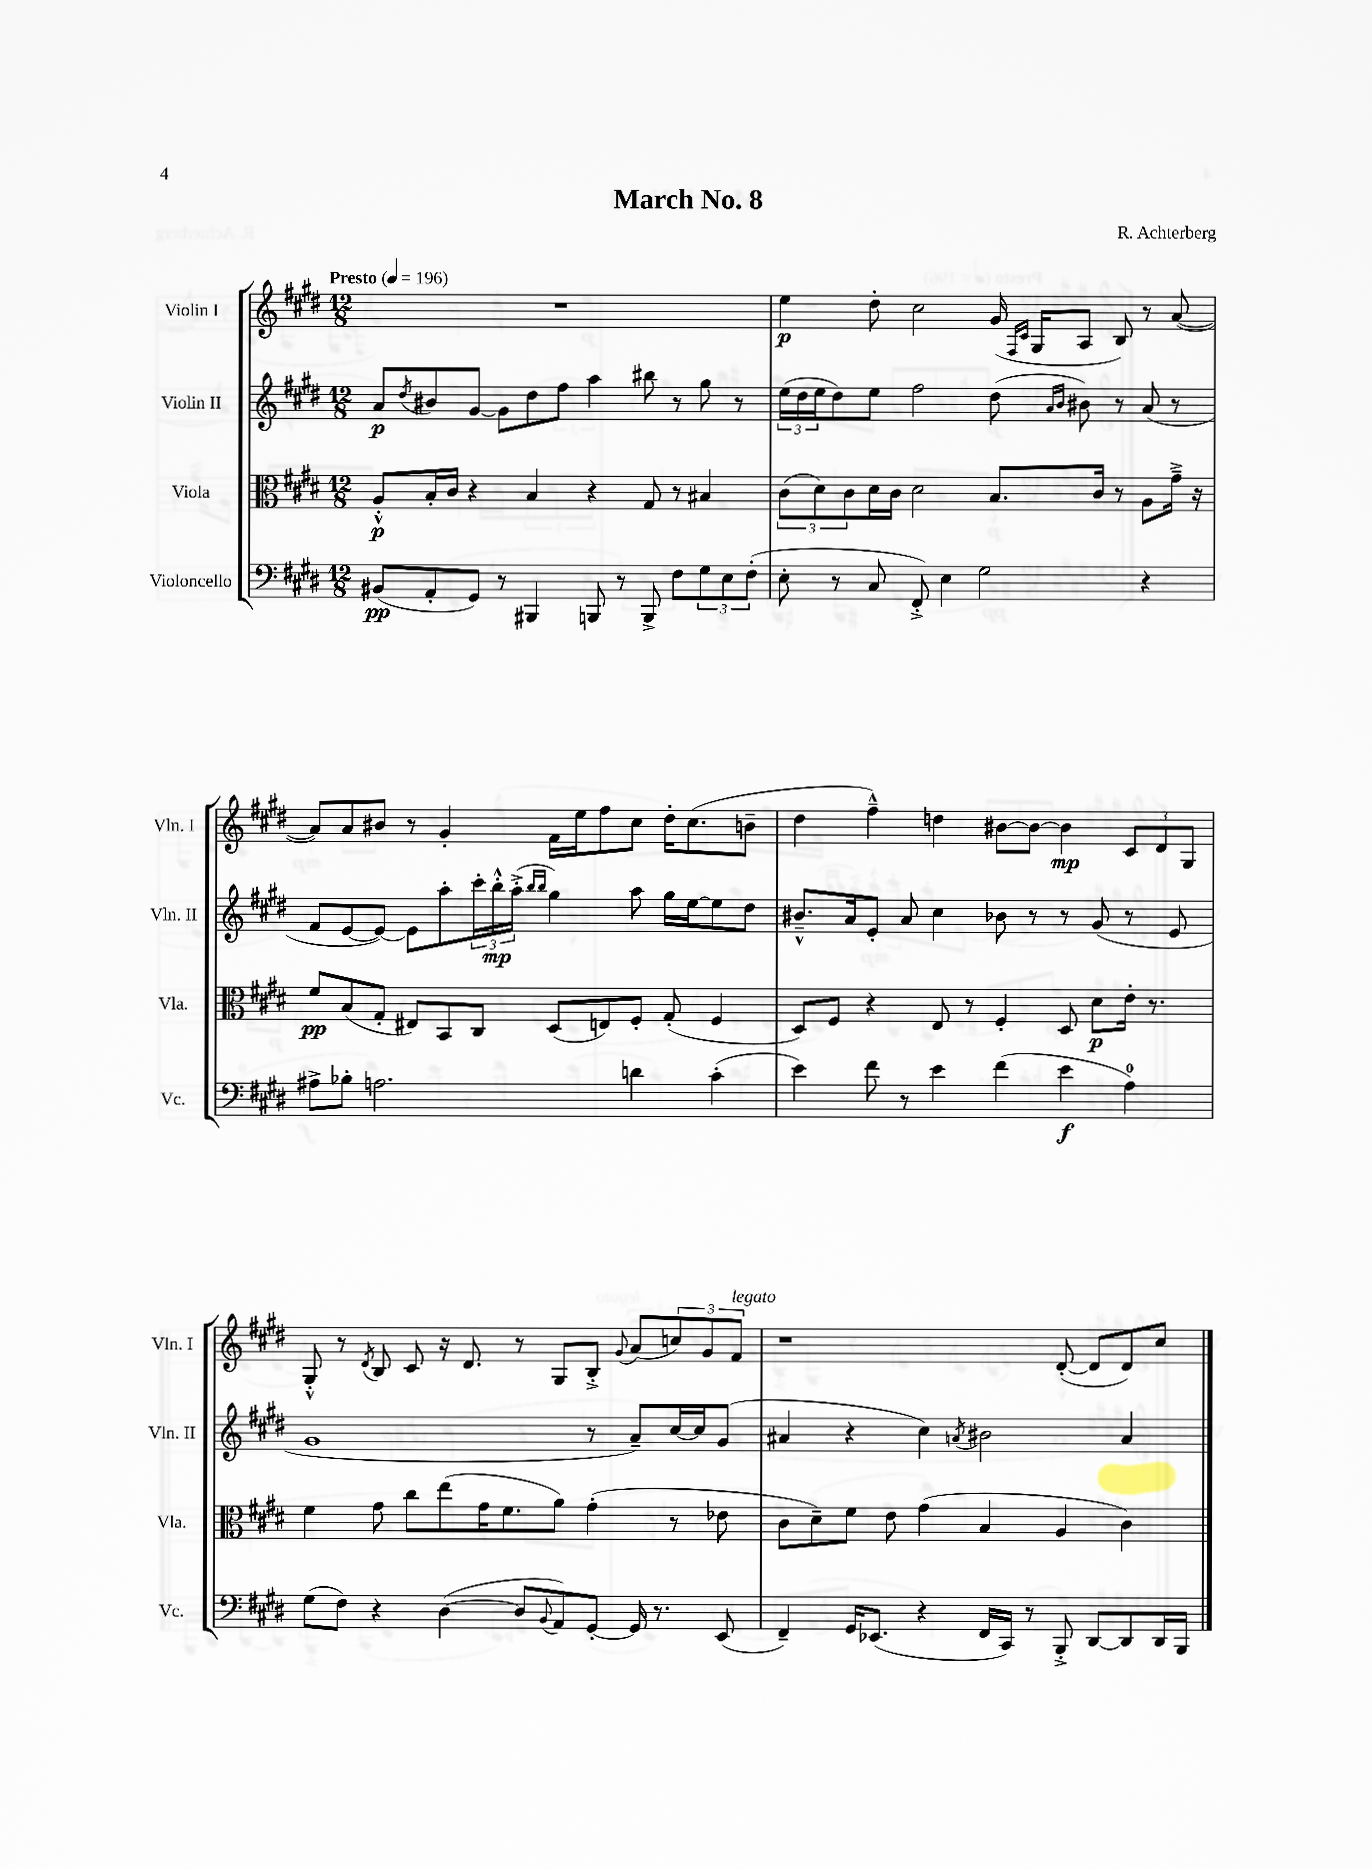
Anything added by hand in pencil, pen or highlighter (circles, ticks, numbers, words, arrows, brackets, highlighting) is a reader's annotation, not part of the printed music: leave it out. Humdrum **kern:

**kern	**dynam	**kern	**dynam	**kern	**dynam	**kern	**dynam
*part4	*part4	*part3	*part3	*part2	*part2	*part1	*part1
*staff4	*staff4	*staff3	*staff3	*staff2	*staff2	*staff1	*staff1
*I"Violoncello	*	*I"Viola	*	*I"Violin II	*	*I"Violin I	*
*I'Vc.	*	*I'Vla.	*	*I'Vln. II	*	*I'Vln. I	*
*clefF4	*	*clefC3	*	*clefG2	*	*clefG2	*
*k[f#c#g#d#]	*	*k[f#c#g#d#]	*	*k[f#c#g#d#]	*	*k[f#c#g#d#]	*
*M12/8	*	*M12/8	*	*M12/8	*	*M12/8	*
*MM196	*	*MM196	*	*MM196	*	*MM196	*
=1	=1	=1	=1	=1	=1	=1	=1
!	!	!	!	!	!	!LO:TX:a:B:t=Presto	!
(8BB#X/L	pp	8A'^^/L	p	8a/L	p	1.r	.
.	.	.	.	8qdd#/	.	.	.
8AA'/	.	16B'/L	.	8b#X/	.	.	.
.	.	16c#/JJ	.	.	.	.	.
8GG#/J)	.	4r	.	[8g#/J	.	.	.
8r	.	.	.	8g#\L]	.	.	.
4BBB#X/	.	4B/	.	8dd#\	.	.	.
.	.	.	.	8ff#\J	.	.	.
8BBBn/	.	4r	.	4aa\	.	.	.
8r	.	.	.	.	.	.	.
8BBB^/	.	8G#/	.	8bb#X\	.	.	.
8F#\L	.	8r	.	8r	.	.	.
12G#\	.	4B#X/	.	8gg#\	.	.	.
12E\	.	.	.	.	.	.	.
.	.	.	.	8r	.	.	.
(12F#'\J	.	.	.	.	.	.	.
=2	=2	=2	=2	=2	=2	=2	=2
8E'\	.	(12c#\L	.	(24ee\LL	.	4ee\	p
.	.	.	.	24dd#\	.	.	.
.	.	12d#\)	.	24ee\J	.	.	.
8r	.	.	.	8dd#\)	.	.	.
.	.	12c#\	.	.	.	.	.
8C#/	.	16d#\L	.	8ee\J	.	8dd#'\	.
.	.	16c#\JJ	.	.	.	.	.
8FF#'^/)	.	2d#\	.	2ff#\	.	2cc#\	.
4E\	.	.	.	.	.	.	.
2G#\	.	.	.	.	.	.	.
.	.	8.B/L	.	(8dd#\	.	(16g#/	.
.	.	.	.	.	.	16qqF#/LL	.
.	.	.	.	.	.	16qqc#/JJ	.
.	.	.	.	.	.	16G#/KL	.
.	.	.	.	16qqa/LL	.	.	.
.	.	.	.	16qqb/JJ	.	.	.
.	.	.	.	8b#X\)	.	8A/J	.
.	.	16c#/Jk	.	.	.	.	.
.	.	8r	.	8r	.	8B/)	.
4r	.	8A\L	.	(8a/	.	8r	.
.	.	16g#~^\Jk	.	8r	.	([8a/	.
.	.	16r	.	.	.	.	.
!!LO:LB:g=z
=3	=3	=3	=3	=3	=3	=3	=3
8A#X^\L	.	8f#/L	pp	8f#/L	.	8a/L])	.
8B-X'\J	.	(8B/	.	[8e/	.	8a/	.
2.An\	.	8G#'/J	.	8e/J_)	.	8b#X/J	.
.	.	8E#X/L)	.	8e\L]	.	8r	.
.	.	8BB/	.	8aa'\	.	4g#'/	.
.	.	8C#/J	.	24ccc#'\L	.	.	.
.	.	.	.	24bb'^^\	mp	.	.
.	.	.	.	(24aa'^\JJ	.	.	.
.	.	.	.	16qqbb/LL	.	.	.
.	.	.	.	16qqbb/JJ	.	.	.
.	.	(8D#/L	.	4gg#\)	.	16f#\LL	.
.	.	.	.	.	.	16ee\J	.
.	.	8En/)	.	.	.	8ff#\	.
4dn\	.	8F#'/J	.	8aa\	.	8cc#\J	.
.	.	(8G#'/	.	16gg#\LL	.	16dd#'\KL	.
.	.	.	.	[16ee\J	.	(8.cc#\	.
(4c#'\	.	4F#/	.	8ee\]	.	.	.
.	.	.	.	8dd#\J	.	8bn~\J	.
=4	=4	=4	=4	=4	=4	=4	=4
4e\)	.	8D#/L)	.	8.b#X~^^/L	.	4dd#\	.
.	.	8F#/J	.	.	.	.	.
.	.	.	.	16a/k	.	.	.
8f#\	.	4r	.	8e'/J	.	4ff#~^^\)	.
8r	.	.	.	8a/	.	.	.
4e\	.	8E/	.	4cc#\	.	4ddn\	.
.	.	8r	.	.	.	.	.
(4f#\	.	4F#'/	.	8b-X\	.	[8b#X\L	.
.	.	.	.	8r	.	8b#\J_	.
4e\	f	8D#/	.	8r	.	4b#\]	mp
.	.	8d#\L	p	(8g#/	.	.	.
4A\)	.	16e'\Jk	.	8r	.	12c#/L	.
.	.	8.r	.	.	.	.	.
.	.	.	.	.	.	12d#/	.
.	.	.	.	8e/	.	.	.
.	.	.	.	.	.	12G#/J	.
!!LO:LB:g=z
=5	=5	=5	=5	=5	=5	=5	=5
(8G#\L	.	4f#\	.	1g#	.	8G#'^^/	.
8F#\J)	.	.	.	.	.	8r	.
.	.	.	.	.	.	8qd#/	.
4r	.	8g#\	.	.	.	8B/	.
.	.	8cc#\L	.	.	.	8c#/	.
([4D#\	.	(8ee\	.	.	.	16r	.
.	.	.	.	.	.	8.d#/	.
.	.	16g#\K	.	.	.	.	.
.	.	8.f#\	.	.	.	.	.
8D#/L]	.	.	.	.	.	8r	.
8qqBB/	.	.	.	.	.	.	.
8AA/)	.	8a\J)	.	.	.	8G#/L	.
[8GG#'/J	.	(4g#'\	.	8r	.	8B'^/J	.
.	.	.	.	.	.	8qqg#/	.
16GG#/]	.	.	.	8a~/L)	.	(8a/L	.
8.r	.	.	.	.	.	.	.
.	.	8r	.	[16cc#/L	.	12ccn/)	.
.	.	.	.	16cc#/J]	.	.	.
.	.	.	.	.	.	12g#/	.
(8EE/	.	8e-X\	.	(8g#/J	.	.	.
!	!	!	!	!	!	!LO:TX:a:i:t=legato	!
.	.	.	.	.	.	12f#/J	.
=6	=6	=6	=6	=6	=6	=6	=6
4FF#~/)	.	8c#\L	.	4a#X/	.	1r	.
.	.	8d#~\)	.	.	.	.	.
16GG#/KL	.	8f#\J	.	4r	.	.	.
(8.EE-X/J	.	.	.	.	.	.	.
.	.	8e\	.	.	.	.	.
4r	.	(4g#\	.	4cc#\)	.	.	.
.	.	.	.	8qan/	.	.	.
16FF#/LL	.	4B/	.	2b#X\	.	.	.
16CC#/JJ)	.	.	.	.	.	.	.
8r	.	.	.	.	.	.	.
8BBB'^/	.	4A/	.	.	.	([8d#'/	.
[8DD#/L	.	.	.	.	.	8d#/L]	.
8DD#/]	.	4c#\)	.	4a/	.	8d#/)	.
16DD#/L	.	.	.	.	.	8cc#/J	.
16BBB/JJ	.	.	.	.	.	.	.
==	==	==	==	==	==	==	==
*-	*-	*-	*-	*-	*-	*-	*-
